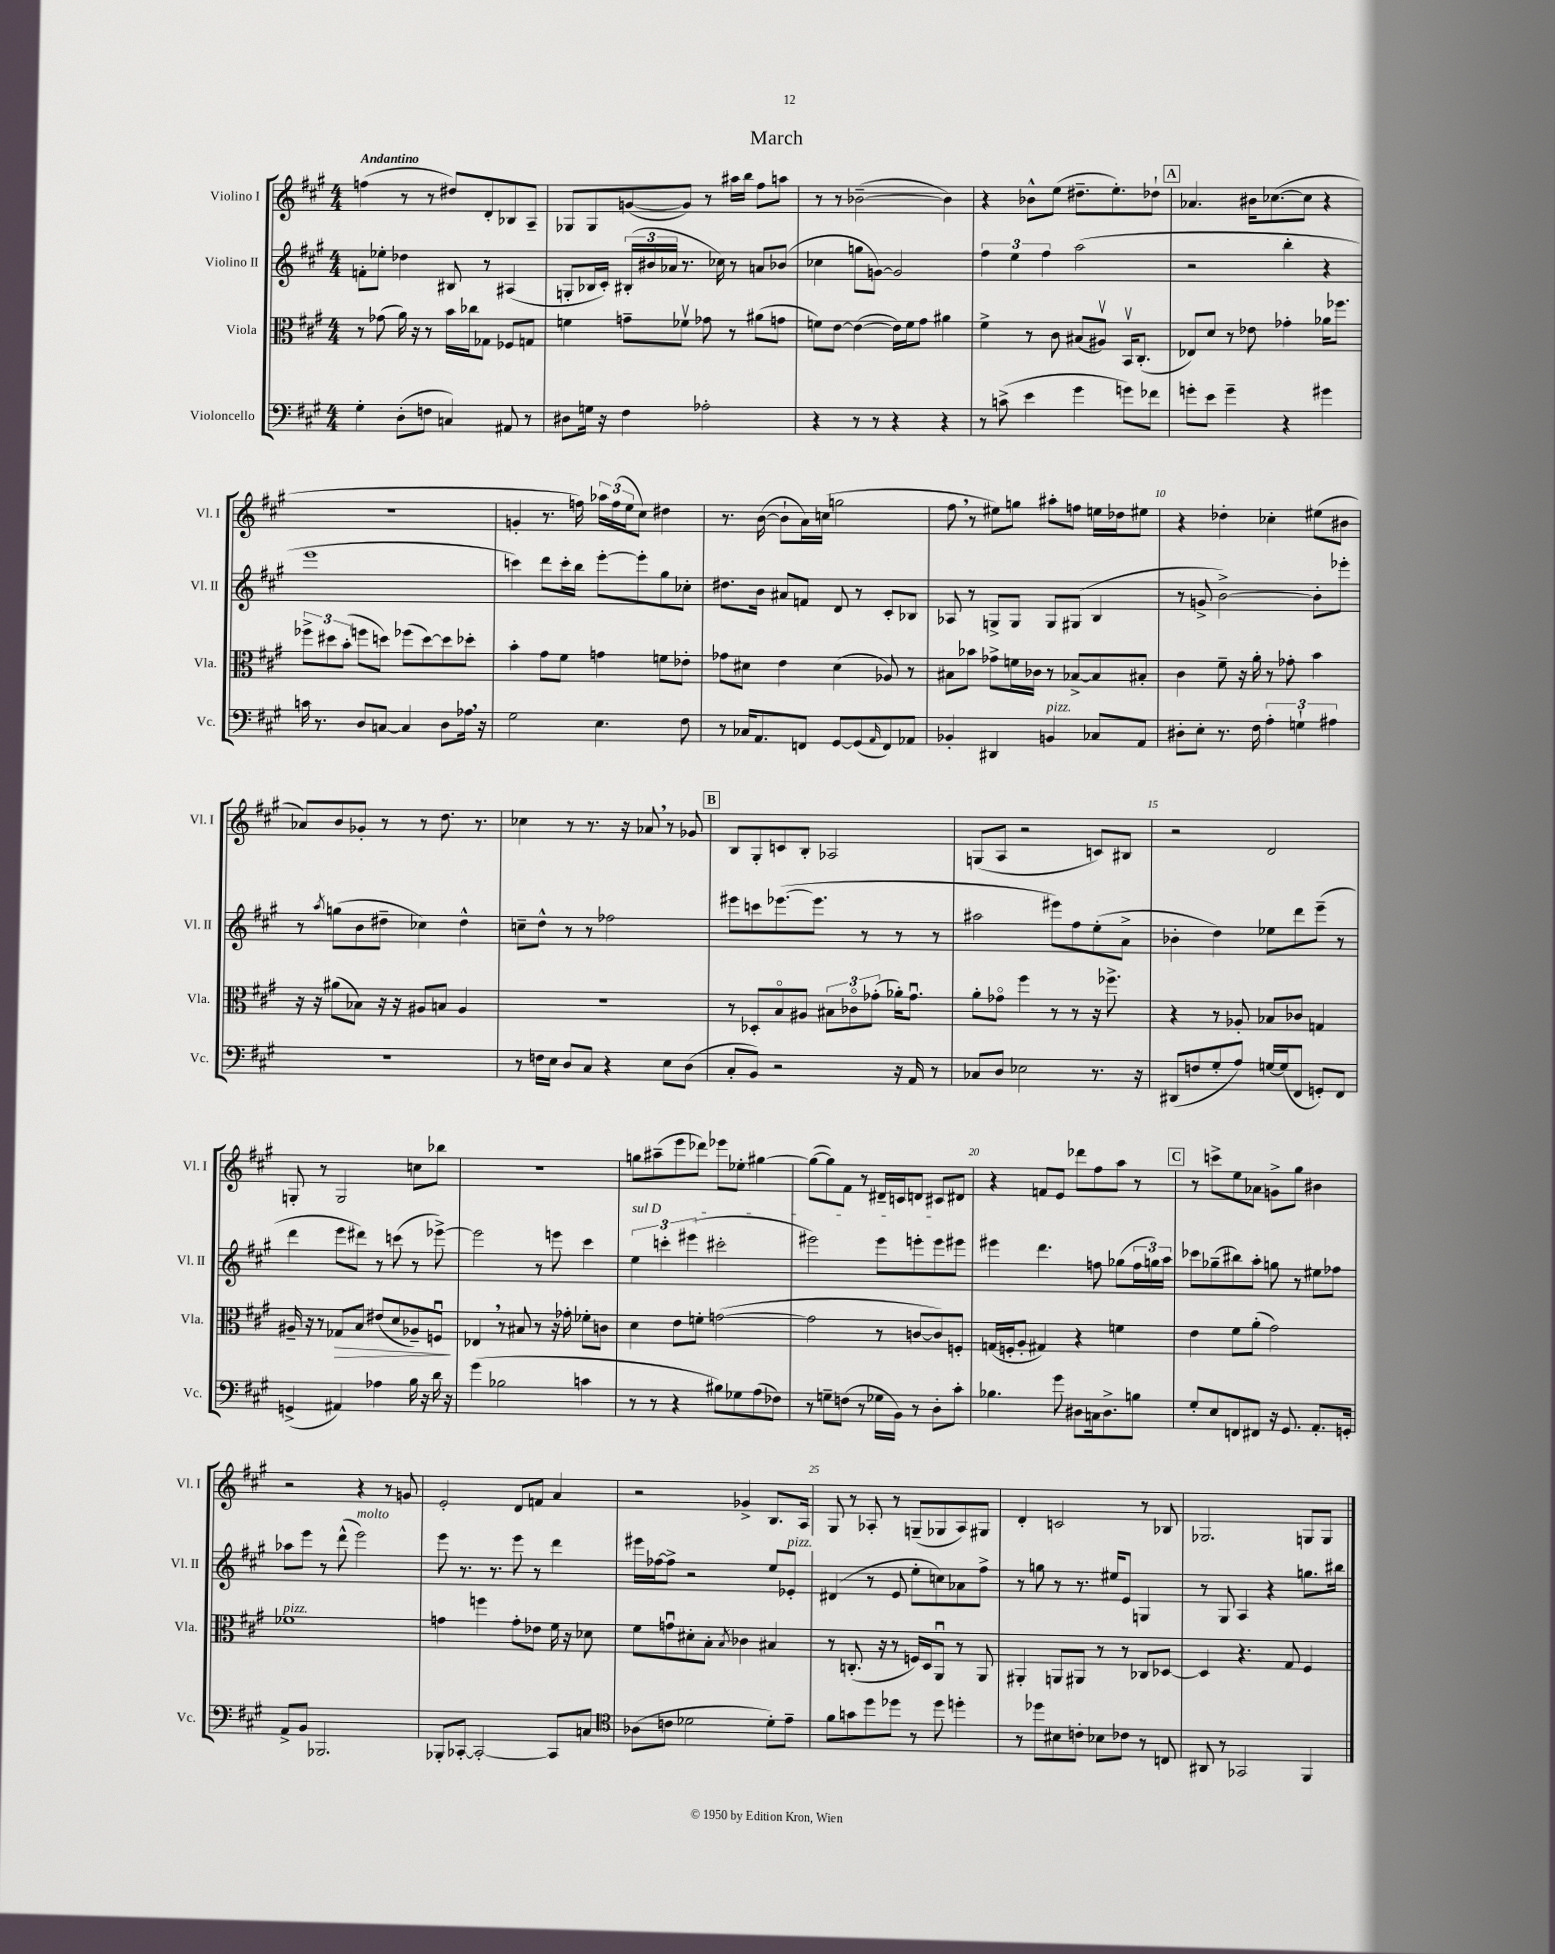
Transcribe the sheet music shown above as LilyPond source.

\header { title = "March" }
<<
\new StaffGroup <<
\new Staff = "s0" \with { instrumentName = "Violino I" shortInstrumentName = "Vl. I" } {
    \clef treble \key a \major \numericTimeSignature \time 4/4 \tempo "Andantino"
    f''4( r8 r8 dis''8) d'8-. bes8 a8-- |
    ges8 ges8 g'8~( g'8) r8 ais''16 b''16 fis''8 a''8 |
    r8 r8 bes'2~--( bes'4) |
    r4 bes'8-^ e''8( dis''8.-- e''8.-.) des''8-! |
    \mark \markup { \box "A" } aes'4. bis'16 ces''8.~( ces''8 r4 |
    R1 |
    g'4-. r8. f''16) \tuplet 3/2 { aes''16 f''16( e''16 } cis''8) dis''4 |
    r8. b'16~( b'8-! a'16) c''16( g''2 |
    fis''8 \breathe r8 eis''8) g''8 ais''8-. f''8 e''16 des''16 eis''8 |
    r4 des''4-. ces''4-. eis''8( bis'8 |
    aes'8) b'8 ges'8-. r8 r8 d''8. r8. |
    ces''4 r8 r8. r16 aes'8 \breathe r8 ges'8 |
    \mark \markup { \box "B" } b8 gis8-. c'8 b8-. aes2 |
    g8( a8 r2 c'8) bis8 |
    r2 d'2 |
    g8-. r8 g2 c''8 bes''8 |
    R1 |
    g''8 ais''8--( e'''8 des'''8) ees'''8 ees''8-. gis''4~ |
    gis''8~( gis''8) fis'8 r8 dis'16-- c'16 d'8 cis'8 dis'8 |
    r4 f'8 e'8 des'''8 fis''8 a''8 r8 |
    \mark \markup { \box "C" } r8 c'''8-> e''8 aes'8 g'8-> gis''8 bis'4 |
    r2 r4 r8 g'8 |
    e'2-. d'8 f'8 a'4 |
    r2 ges'4-> b8. a16 |
    gis8 r8 aes8-. r8 g8--( ges8 aes8) gis8 |
    d'4-. c'2 r8 bes8 |
    ges2. g8 g8 \bar "|." |
}
\new Staff = "s1" \with { instrumentName = "Violino II" shortInstrumentName = "Vl. II" } {
    \clef treble \key a \major \numericTimeSignature \time 4/4
    f'8-. ees''8-. des''4 bis8 r8 ais4( |
    g8-. bes16 cis'16-.) \tuplet 3/2 { bis16-.( bis'16 aes'16 } r8. ces''16) r8 a'8 bes'8( |
    ces''4 g''8 g'8~) g'2 |
    \tuplet 3/2 { fis''4 e''4 fis''4 } a''2( |
    \mark \markup { \box "A" } r2 b''4-. r4 |
    e'''1 |
    c'''4) d'''8 c'''16-. b''16 e'''8~-. e'''8-. gis''8 ces''8-. |
    dis''8. b'16 ais'8 f'8 d'8 r8 cis'8-. bes8 |
    aes8 r8 g8-> g8 g8 gis8( b4 |
    r8 g'8-> b'2~->) b'8-. ees'''8-. |
    r8 \acciaccatura { a''8 } g''8( b'8 dis''8-- ces''4) dis''4-^ |
    c''8-- d''8-^ r8 r8 fes''2 |
    \mark \markup { \box "B" } eis'''8 c'''8 ees'''8.~( ees'''8. r8 r8 r8 |
    ais''2 eis'''8) fis''8 e''8-.( a'8-> |
    bes'4-. d''4) ees''8 d'''8 e'''8--( r8 |
    d'''4 e'''8 dis'''8) r8 c'''8( r8 ees'''8~->) |
    ees'''2 r8 e'''8 cis'''4 |
    \tuplet 3/2 { \once \override TextSpanner.bound-details.left.text = \markup { \italic "sul D" } e''4\startTextSpan c'''4-. eis'''4( } cis'''2-. |
    eis'''2) eis'''8 e'''8-. e'''8 eis'''8\stopTextSpan |
    eis'''4 d'''4. f''8 ges''8( \tuplet 3/2 { f''16 g''16) a''16 } |
    \mark \markup { \box "C" } ces'''8 ges''8--( bis''8) a''8-. g''8 r8 eis''8 fes''8 |
    aes''8 e'''8 r8 d'''8-^( e'''2^\markup { \italic "molto" }) |
    e'''8 r8. r8. e'''8 r8 d'''4 |
    eis'''16 fes''16~ fes''8-> r2 e''8 ees'8-.^\markup { \italic "pizz." } |
    dis'4( r8 e'8 e''8-. c''8) aes'8 fis''8-> |
    r8 g''8 r8 r8. eis''16 e'8 g4 |
    r8 gis8 a4 r4 g''8. bis''16 \bar "|." |
}
\new Staff = "s2" \with { instrumentName = "Viola" shortInstrumentName = "Vla." } {
    \clef alto \key a \major \numericTimeSignature \time 4/4
    r8 ges'8( a'16) r16 r8 b'16 ces''16 ges8 fes8 g8 |
    f'4 g'8-- fes'8\upbow ges'8 r8 ais'8( g'8 |
    f'8) e'8~ e'4~( e'16) f'16 gis'8 ais'4 |
    fis'4-> r8 cis'8 bis8( ais8\upbow) b,16\upbow cis8.-.( |
    \mark \markup { \box "A" } ees8) d'8 r8 ees'8 ges'4-. aes'16 fes''8. |
    \tuplet 3/2 { fes''8-> dis''8 b'8-.( } f''8 d''8) fes''8( d''8~) d''8 des''8-. |
    b'4-. gis'8 fis'8 g'4 f'8 ees'8-. |
    ges'8 dis'8 e'4 dis'4( aes8) r8 |
    bis8 bes'8 ges'8-> f'16 ces'16 r8 bes8~-> bes8 bis8-. |
    cis'4 fis'8-- r16 a'16-. r8 ges'8-. b'4 |
    r16 r16 ais'8( bes8) r16 r16 ais8 b8 ais4 |
    r1 |
    \mark \markup { \box "B" } r8 des8-. b8\flageolet ais8 \tuplet 3/2 { bis8 ces'8\flageolet ges'8-.( } aes'16-.) ges'8.\downbow |
    a'8-. ges'8\flageolet fis''4 r8 r8 r16 fes''8.-> |
    r4 r8 aes8-. bes8 ces'8 g4 |
    ais16-- r16 r8 ges8\> b8 eis'8( d'8 aes8--) f8\downbow\! |
    ees4 \breathe r8 bis8 r8 r16 ges'16-. fes'8-. c'8 |
    d'4 e'8 f'8-. g'2~( |
    g'2 r8 c'8~ c'8) f8-. |
    g16( f16-. a8-. gis4) r4 f'4 |
    \mark \markup { \box "C" } e'4 fis'8 a'8-.( gis'2) |
    fes'1^\markup { \italic "pizz." } |
    g'4 f''4 g'8-. ees'8 fis'16 r16 des'8 |
    fis'8 g'8\downbow dis'8-. b8-. \acciaccatura { b8 } ces'4 bis4 |
    r8 c8.-.( r16 r8 f16) d16 a,8\downbow r8 a,8 |
    ais,4-. a,8 ais,8 r8 r8 ces8 des8~ |
    des4 r4. gis8 fis4 \bar "|." |
}
\new Staff = "s3" \with { instrumentName = "Violoncello" shortInstrumentName = "Vc." } {
    \clef bass \key a \major \numericTimeSignature \time 4/4
    gis4-. d8-.( f8 c4) ais,8 r8 |
    dis8 g16 r16 fis4 aes2-. |
    r4 r8 r8 r4 r4 |
    r8 c'8->( e'4 gis'4 g'8) fes'8 |
    \mark \markup { \box "A" } g'8-. e'8 g'4-- r4 gis'4 |
    c'16 r8. d8 c8~ c4 d8 aes16 \breathe r16 |
    gis2 e4. fis8 |
    r8 ces16 a,8. f,8 gis,8~ gis,8( \grace { a,16 } f,8) aes,8 |
    bes,4-. dis,4 b,4^\markup { \italic "pizz." } ces8 a,8 |
    dis8-. e8-. r8. fis16 \tuplet 3/2 { a4-. g4-! ais4 } |
    R1 |
    r8 f16 e16 d8 cis8 r4 e8 d8( |
    \mark \markup { \box "B" } cis8-. b,8) r2 r16 a,16 r8 |
    ces8 d8 ees2 r8. r16 |
    dis,8( f8 gis8-. a8) g16~ g16( fis,8 g,8-.) fis,8 |
    g,4->( ais,4) aes4 b16 r16 d'16 r16 |
    gis'4( bes2 c'4 |
    r8 r8 r4 bis8) ges8 a8( fes8) |
    r8 g8-- f8( r8 ges16 b,16) r8 d8-. cis'8-. |
    bes4. gis'8 dis8 c16 dis8.-> b8 |
    \mark \markup { \box "C" } gis8-. e8 f,8 fis,8 r16 gis,8. a,8.-. g,16-. |
    a,8-> b,8 bes,,2. |
    bes,,8-. ces,8~-. ces,2~-. ces,8 c8 |
    \clef tenor aes8( c'8 des'2 des'8-.) e'8-- |
    fis'8 g'8 d''8 des''8 r8 des''8 d''4-. |
    r8 des''8 bis8 c'8-. bes8 ces'8 r8 c8 |
    ais,8 r8 ges,2 fis,4 \bar "|." |
}
>>
>>
\layout { \context { \Score \override BarNumber.break-visibility = ##(#f #t #t) barNumberVisibility = #(every-nth-bar-number-visible 5) } }
